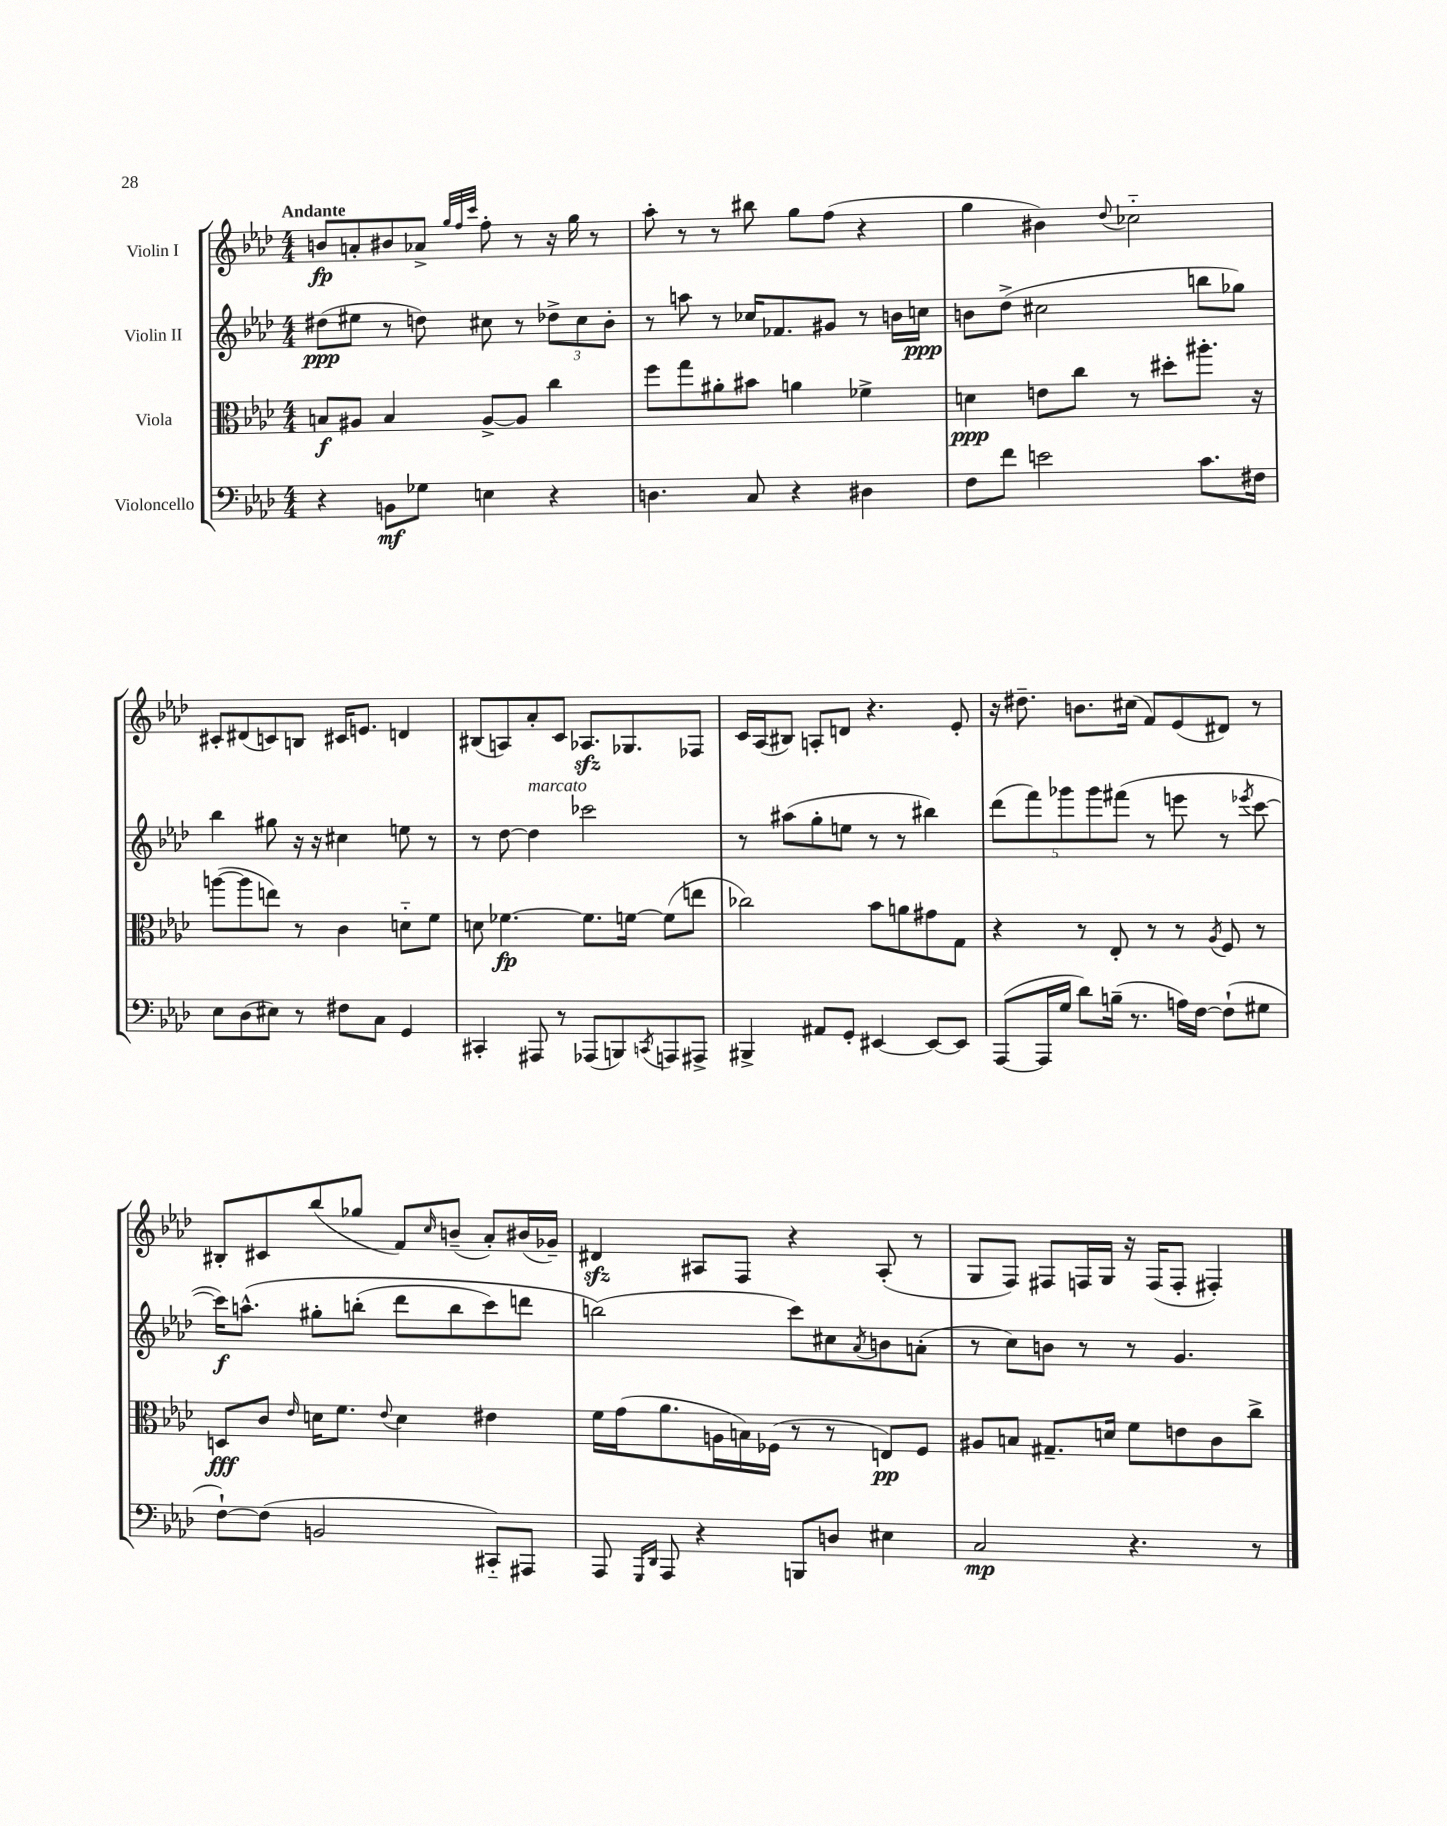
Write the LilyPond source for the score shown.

<<
\new StaffGroup <<
\new Staff = "s0" \with { instrumentName = "Violin I" } {
    \clef treble \key aes \major \numericTimeSignature \time 4/4 \tempo "Andante"
    b'8\fp a'8-. bis'8 aes'8-> \grace { g''32 f''32 c'''32 } f''8-. r8 r16 g''16 r8 |
    aes''8-. r8 r8 bis''8 g''8 f''8( r4 |
    g''4 bis'4) \appoggiatura { des''8 } ces''2-_ |
    cis'8-. dis'8( c'8) b8 cis'16 e'8. d'4 |
    bis8( a8) aes'8-. c'8 aes8.\sfz ges8. fes8 |
    c'16 aes16( bis8) a8-. d'8 r4. ees'8-. |
    r16 dis''8.-- b'8. cis''16( f'8) ees'8( dis'8) r8 |
    bis8-. cis'8 bes''8( ges''8 f'8) \grace { c''16 } b'8--( aes'8-.) bis'16( ges'16--) |
    dis'4\sfz ais8 f8 r4 ais8-.( r8 |
    g8 f8) fis8 f16 g16 r16 f16( f8-. fis4-.) \bar "|." |
}
\new Staff = "s1" \with { instrumentName = "Violin II" } {
    \clef treble \key aes \major \numericTimeSignature \time 4/4
    dis''8\ppp( eis''8 r8 d''8) cis''8 r8 \tuplet 3/2 { des''8-> cis''8 bes'8-. } |
    r8 a''8 r8 ces''16 fes'8. gis'8 r8 b'16 c''16\ppp |
    b'8 des''8->( cis''2 b''8 ges''8) |
    bes''4 gis''8 r16 r16 cis''4 e''8 r8 |
    r8 des''8~ des''4^\markup { \italic "marcato" } ces'''2 |
    r8 ais''8( g''8-. e''8 r8 r8 bis''4) |
    \tuplet 5/4 { des'''8( f'''8) ges'''8 ges'''8 fis'''8( } r8 e'''8 r8 \acciaccatura { ees'''8 } c'''8~ |
    c'''16\f) a''8.-^\( gis''8-. b''8-.( des'''8 b''8 c'''8) d'''8 |
    b''2(\) c'''8) cis''8 \acciaccatura { aes'8 } b'8 a'8-.( |
    r8 c''8) b'8 r8 r8 g'4. \bar "|." |
}
\new Staff = "s2" \with { instrumentName = "Viola" } {
    \clef alto \key aes \major \numericTimeSignature \time 4/4
    b8\f ais8 b4 ais8~-> ais8 c''4 |
    f''8 g''8 ais'8-. bis'8 a'4 fes'4-> |
    d'4\ppp e'8 c''8 r8 dis''8-. ais''8.-. r16 |
    a''8~( a''8 e''8) r8 c'4 d'8-_ f'8 |
    d'8 fes'4.~\fp fes'8. f'16~ f'8( e''8 |
    ces''2) bes'8 a'8 gis'8 g8 |
    r4 r8 ees8-. r8 r8 \acciaccatura { aes8 } f8 r8 |
    d8\fff c'8 \grace { ees'16 } d'16 f'8. \appoggiatura { ees'8 } d'4 eis'4 |
    f'16 g'16( aes'8. a16 b16) fes16( r8 r8 e8\pp) fes8 |
    ais8 b8 gis8.-- d'16 f'8 e'8 c'8 c''8-> \bar "|." |
}
\new Staff = "s3" \with { instrumentName = "Violoncello" } {
    \clef bass \key aes \major \numericTimeSignature \time 4/4
    r4 b,8\mf ges8 e4 r4 |
    d4. c8 r4 dis4 |
    f8 f'8 e'2 c'8. fis16 |
    ees8 des8( eis8) r8 fis8 c8 g,4 |
    cis,4-. ais,,8 r8 aes,,8( b,,8) \acciaccatura { c,8 } a,,8 ais,,8-> |
    bis,,4-> ais,8 g,8-. eis,4~ eis,8~ eis,8 |
    aes,,8~( aes,,16 g16 des'8) b16--( r8. a16) f16~ f8-!( gis8 |
    f8~-!) f8( b,2 cis,8-_) ais,,8 |
    aes,,8 \grace { g,,16 des,16 } aes,,8 r4 b,,8 d8 eis4 |
    c2\mp r4. r8 \bar "|." |
}
>>
>>
\layout { \context { \Score \remove "Bar_number_engraver" } }
